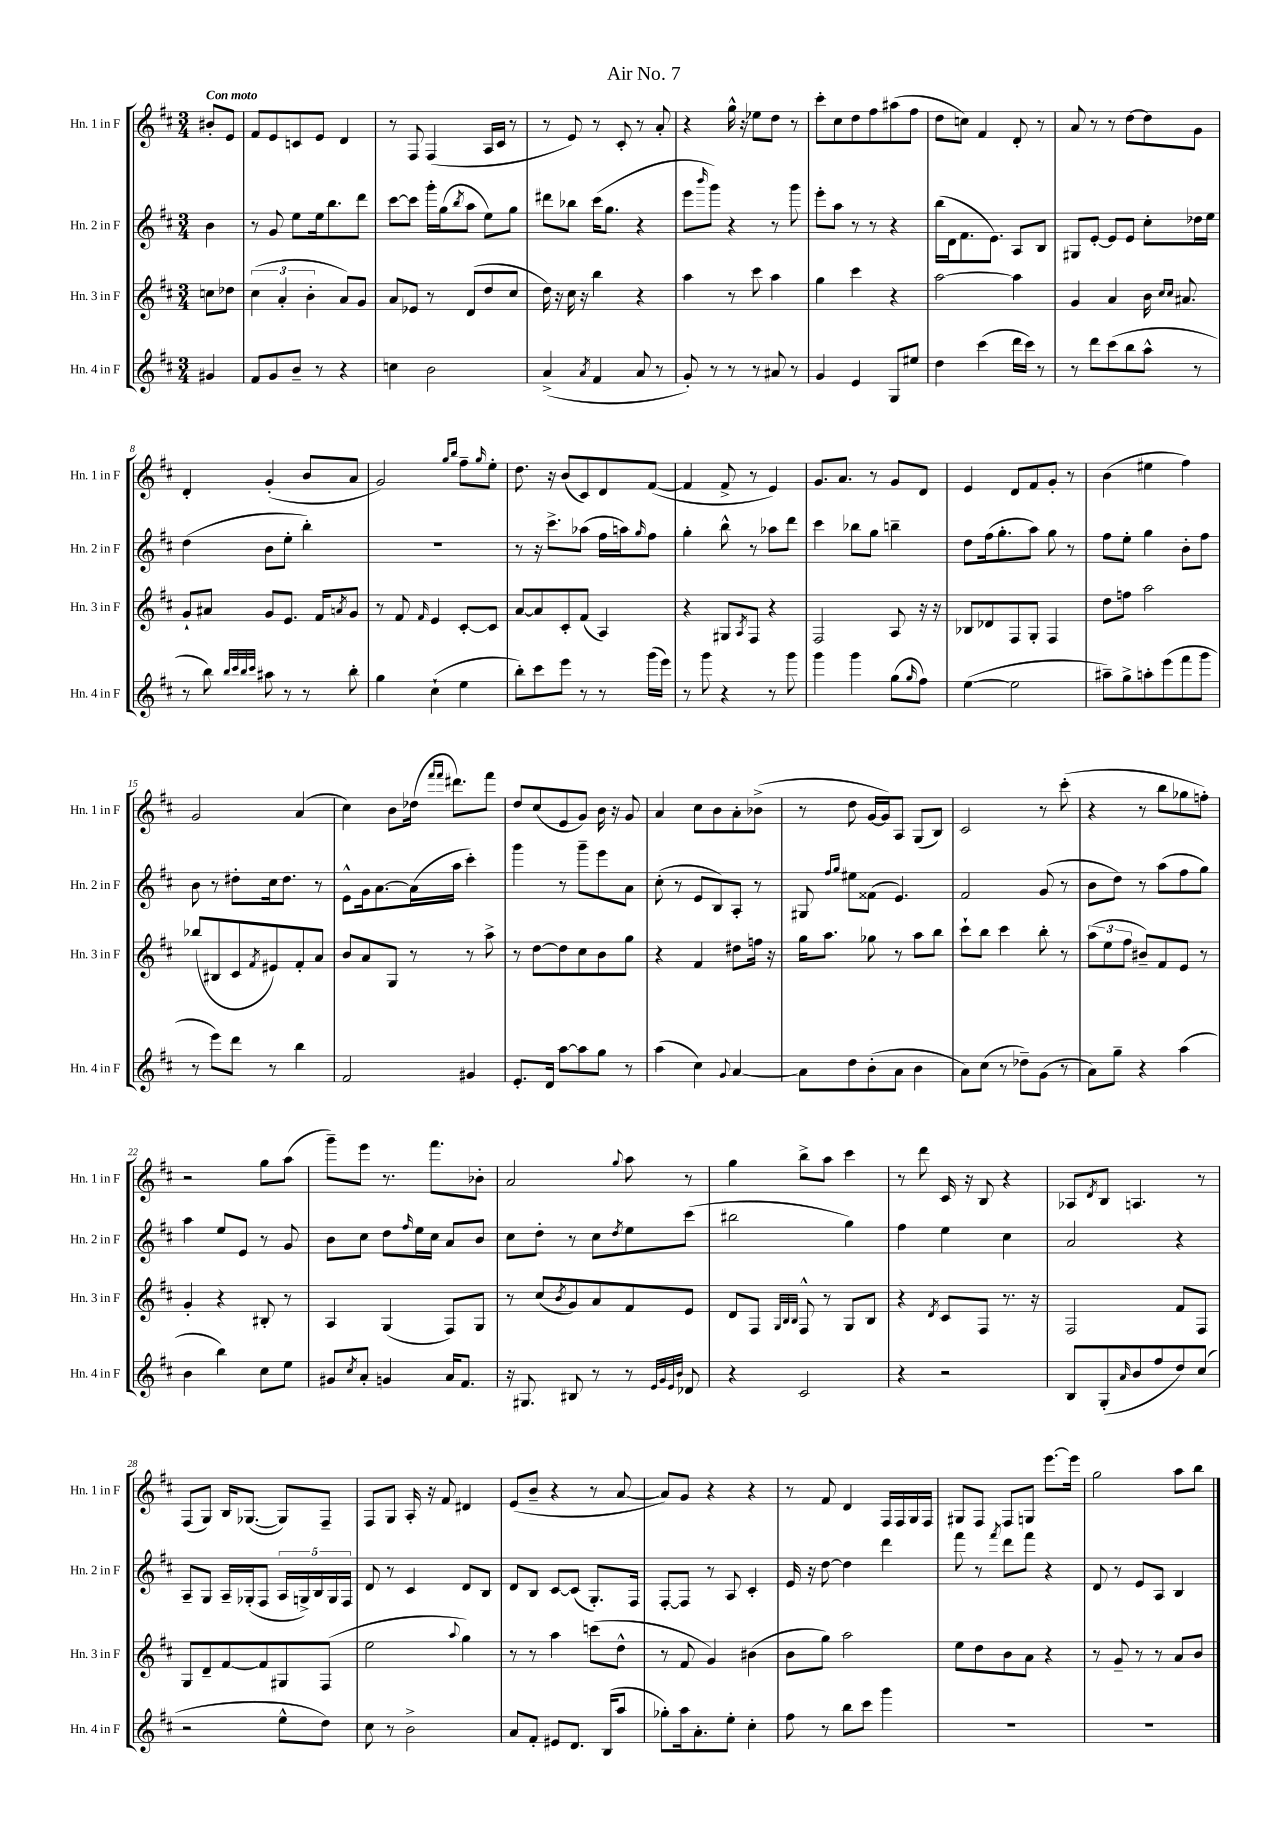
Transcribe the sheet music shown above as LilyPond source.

\header { title = "Air No. 7" }
<<
\new StaffGroup <<
\new Staff = "s0" \with { instrumentName = "Hn. 1 in F" shortInstrumentName = "Hn. 1 in F" } {
    \clef treble \key d \major \numericTimeSignature \time 3/4 \partial 4 \tempo "Con moto"
    bis'8-. e'8 |
    fis'8 e'8 c'8 e'8 d'4 |
    r8 fis8 fis4( a16 cis'16 r8 |
    r8 e'8) r8 cis'8-. r8 a'8-. |
    r4 g''16-^ r16 ees''8 d''8 r8 |
    cis'''8-. cis''8 d''8 fis''8 ais''8( fis''8 |
    d''8 c''8) fis'4 d'8-. r8 |
    a'8 r8 r8 d''8~ d''8 g'8 |
    d'4-. g'4-.( b'8 a'8 |
    g'2) \grace { g''16 b''16 } fis''8-- \grace { g''16 } e''8-. |
    d''8. r16 b'8( cis'8) d'8 fis'8~( |
    fis'4 fis'8-> r8 e'4) |
    g'8. a'8. r8 g'8 d'8 |
    e'4 d'8 fis'8 g'8-. r8 |
    b'4( eis''4 fis''4) |
    g'2 a'4( |
    cis''4) b'8 des''16( \grace { fis'''16 fis'''16 } dis'''8.) fis'''8 |
    d''8 cis''8( e'8 g'8) b'16 r16 g'8 |
    a'4 cis''8 b'8 a'8-. bes'8->( |
    r8 d''8 g'16~ g'16) a8 g8( b8) |
    cis'2 r8 cis'''8-.( |
    r4 r8 b''8 ges''8 f''8-.) |
    r2 g''8 a''8( |
    g'''8--) e'''8 r8. fis'''8. bes'8-. |
    a'2 \appoggiatura { g''8 } a''8 r8 |
    g''4 b''8-> a''8 cis'''4 |
    r8 d'''8 cis'16 r16 b8 r4 |
    aes8 \acciaccatura { d'8 } b8 a4. r8 |
    fis8( g8) b16 ges8.~( ges8) fis8-- |
    fis8 g8 a16-. r16 fis'8 dis'4 |
    e'8( b'8-- r4 r8 a'8~ |
    a'8) g'8 r4 r4 |
    r8 fis'8 d'4 fis16 fis16 g16 fis16 |
    gis8 fis8 fis8 g8 e'''8.~ e'''16 |
    g''2 a''8 b''8 \bar "|." |
}
\new Staff = "s1" \with { instrumentName = "Hn. 2 in F" shortInstrumentName = "Hn. 2 in F" } {
    \clef treble \key d \major \numericTimeSignature \time 3/4 \partial 4
    b'4 |
    r8 g'8 e''8 e''16 b''8. d'''8 |
    cis'''8~ cis'''8 g'''16-. g''16( \acciaccatura { b''8 } a''8 e''8) g''8 |
    dis'''8 bes''8 cis'''16( g''8. r4 |
    e'''8 \grace { b'''16 } g'''8) r4 r8 g'''8 |
    e'''8-. a''8 r8 r8 r4 |
    b''16( d'16 fis'8. e'8.) a8 b8 |
    gis8 e'8~-. e'8 e'8 cis''8-. des''16 e''16 |
    d''4( b'8 e''8-. b''4-.) |
    R2. |
    r8 r16 cis'''8.-> aes''8( fis''16 a''16) \grace { g''16 } fis''8 |
    g''4-. b''8-^ r8 aes''8 d'''8 |
    cis'''4 bes''8 g''8 b''4-- |
    d''8 fis''16( g''8.-. a''8) g''8 r8 |
    fis''8 e''8-. g''4 b'8-. fis''8 |
    b'8 r8 dis''8-. cis''16 dis''8. r8 |
    e'8-^ g'16 a'8.~ a'16( a''16 cis'''4-.) |
    g'''4 r8 g'''8-- e'''8 a'8 |
    cis''8-.( r8 e'8 b8) a8-. r8 |
    gis8 \grace { fis''16 g''16 } eis''8 fisis'8( e'4.) |
    fis'2 g'8( r8 |
    b'8 d''8) r8 a''8( fis''8 g''8) |
    a''4 e''8 e'8 r8 g'8 |
    b'8 cis''8 d''8 \grace { fis''16 } e''16 cis''16 a'8 b'8 |
    cis''8 d''8-. r8 cis''8 \acciaccatura { d''8 } e''8 cis'''8( |
    bis''2 g''4) |
    fis''4 e''4 cis''4 |
    a'2 r4 |
    a8-- g8 a16-- ges16-.( fis8 \tuplet 5/4 { a16 g16->) b16 g16 fis16 } |
    d'8 r8 cis'4 d'8 b8 |
    d'8 b8 cis'8~ cis'8( g8.-.) fis16 |
    fis8~-. fis8 r8 a8 cis'4-. |
    e'16 r16 d''8~ d''4 d'''4 |
    fis'''8 r8 \acciaccatura { fis'''8 } d'''8 fis'''8 r4 |
    d'8 r8 e'8 a8 b4 \bar "|." |
}
\new Staff = "s2" \with { instrumentName = "Hn. 3 in F" shortInstrumentName = "Hn. 3 in F" } {
    \clef treble \key d \major \numericTimeSignature \time 3/4 \partial 4
    c''8 des''8 |
    \tuplet 3/2 { cis''4( a'4-. b'4-. } a'8) g'8 |
    a'8 ees'8 r8 d'8( d''8 cis''8 |
    d''16) r16 cis''16 r16 b''4 r4 |
    a''4 r8 cis'''8 a''4 |
    g''4 cis'''4 r4 |
    a''2~ a''4 |
    g'4 a'4 b'16 \grace { cis''16 cis''16 } ais'8. |
    g'8-! ais'8 g'8 e'8. fis'16 \acciaccatura { a'8 } g'8 |
    r8 fis'8 \grace { fis'16 } e'4 cis'8~-. cis'8 |
    a'8~ a'8 cis'8-. fis'8( a4) |
    r4 gis8 \acciaccatura { a8 } fis8 r4 |
    fis2 a8 r16 r16 |
    bes8 des'8 fis8 g8-. fis4 |
    d''8 f''8 a''2 |
    bes''8( bis8 cis'8 \acciaccatura { fis'8 } eis'8) fis'8-. a'8 |
    b'8 a'8 g8 r8 r8 a''8-> |
    r8 d''8~ d''8 cis''8 b'8 g''8 |
    r4 fis'4 dis''8 f''16 r16 |
    g''16 a''8. ges''8 r8 a''8 b''8 |
    cis'''8-! b''8 cis'''4 b''8-. r8 |
    \tuplet 3/2 { a''8( e''8 fis''8 } bis'8--) fis'8 e'8 r8 |
    g'4-. r4 bis8-. r8 |
    a4 g4( fis8) g8 |
    r8 cis''8( \acciaccatura { b'8 } g'8) a'8 fis'8 e'8 |
    d'8 fis8 \grace { g32 b32 b32 } fis8-^ r8 g8 b8 |
    r4 \acciaccatura { d'8 } cis'8 fis8 r8. r16 |
    fis2 fis'8 fis8 |
    g8 d'8-- fis'8~ fis'8 gis8 fis8( |
    e''2 \appoggiatura { a''8 } g''4) |
    r8 r8 a''4 c'''8( d''8-^ |
    r8 fis'8 g'4) bis'4( |
    b'8 g''8) a''2 |
    e''8 d''8 b'8 a'8 r4 |
    r8 g'8-- r8 r8 a'8 b'8 \bar "|." |
}
\new Staff = "s3" \with { instrumentName = "Hn. 4 in F" shortInstrumentName = "Hn. 4 in F" } {
    \clef treble \key d \major \numericTimeSignature \time 3/4 \partial 4
    gis'4 |
    fis'8 g'8 b'8-- r8 r4 |
    c''4 b'2 |
    a'4->( \acciaccatura { a'8 } fis'4 a'8 r8 |
    g'8-.) r8 r8 r8 ais'8 r8 |
    g'4 e'4 g8 eis''8 |
    d''4 cis'''4( d'''16 cis'''16) r8 |
    r8 d'''8 cis'''8( b''8 a''8-^ r8 |
    r8 b''8) \grace { b''32 cis'''32 b''32 cis'''32 } ais''8 r8 r8 b''8-. |
    g''4 cis''4-!( e''4 |
    b''8-.) cis'''8 e'''8 r8 r8 g'''16( e'''16) |
    r8 g'''8 r4 r8 g'''8 |
    g'''4 g'''4 g''8( \grace { g''16 } fis''8) |
    e''4~( e''2 |
    ais''8--) g''8-> a''8-. e'''8( fis'''8 g'''8 |
    r8 e'''8) d'''8 r8 b''4 |
    fis'2 gis'4 |
    e'8.-. d'16 a''8~ a''8 g''8 r8 |
    a''4( cis''4) \appoggiatura { g'8 } a'4~ |
    a'8 d''8 b'8-.( a'8 b'4 |
    a'8) cis''8( r8 des''8--) g'8( r8 |
    a'8) g''8-- r4 a''4( |
    b'4 b''4) cis''8 e''8 |
    gis'8 \acciaccatura { cis''8 } a'8-. g'4 a'16 fis'8. |
    r16 gis8. bis8 r8 r8 \grace { e'32 g'32 e'32 b'32 } des'8 |
    r4 cis'2 |
    r4 r2 |
    b8 g8-.( \grace { a'16 } b'8 fis''8 d''8) cis''8( |
    r2 e''8-^ d''8) |
    cis''8 r8 b'2-> |
    a'8 fis'8-. eis'8 d'8. b16( a''8 |
    ges''8-.) a''16 a'8.-. e''8-. cis''4-. |
    fis''8 r8 b''8 cis'''8 g'''4 |
    R2. |
    R2. \bar "|." |
}
>>
>>
